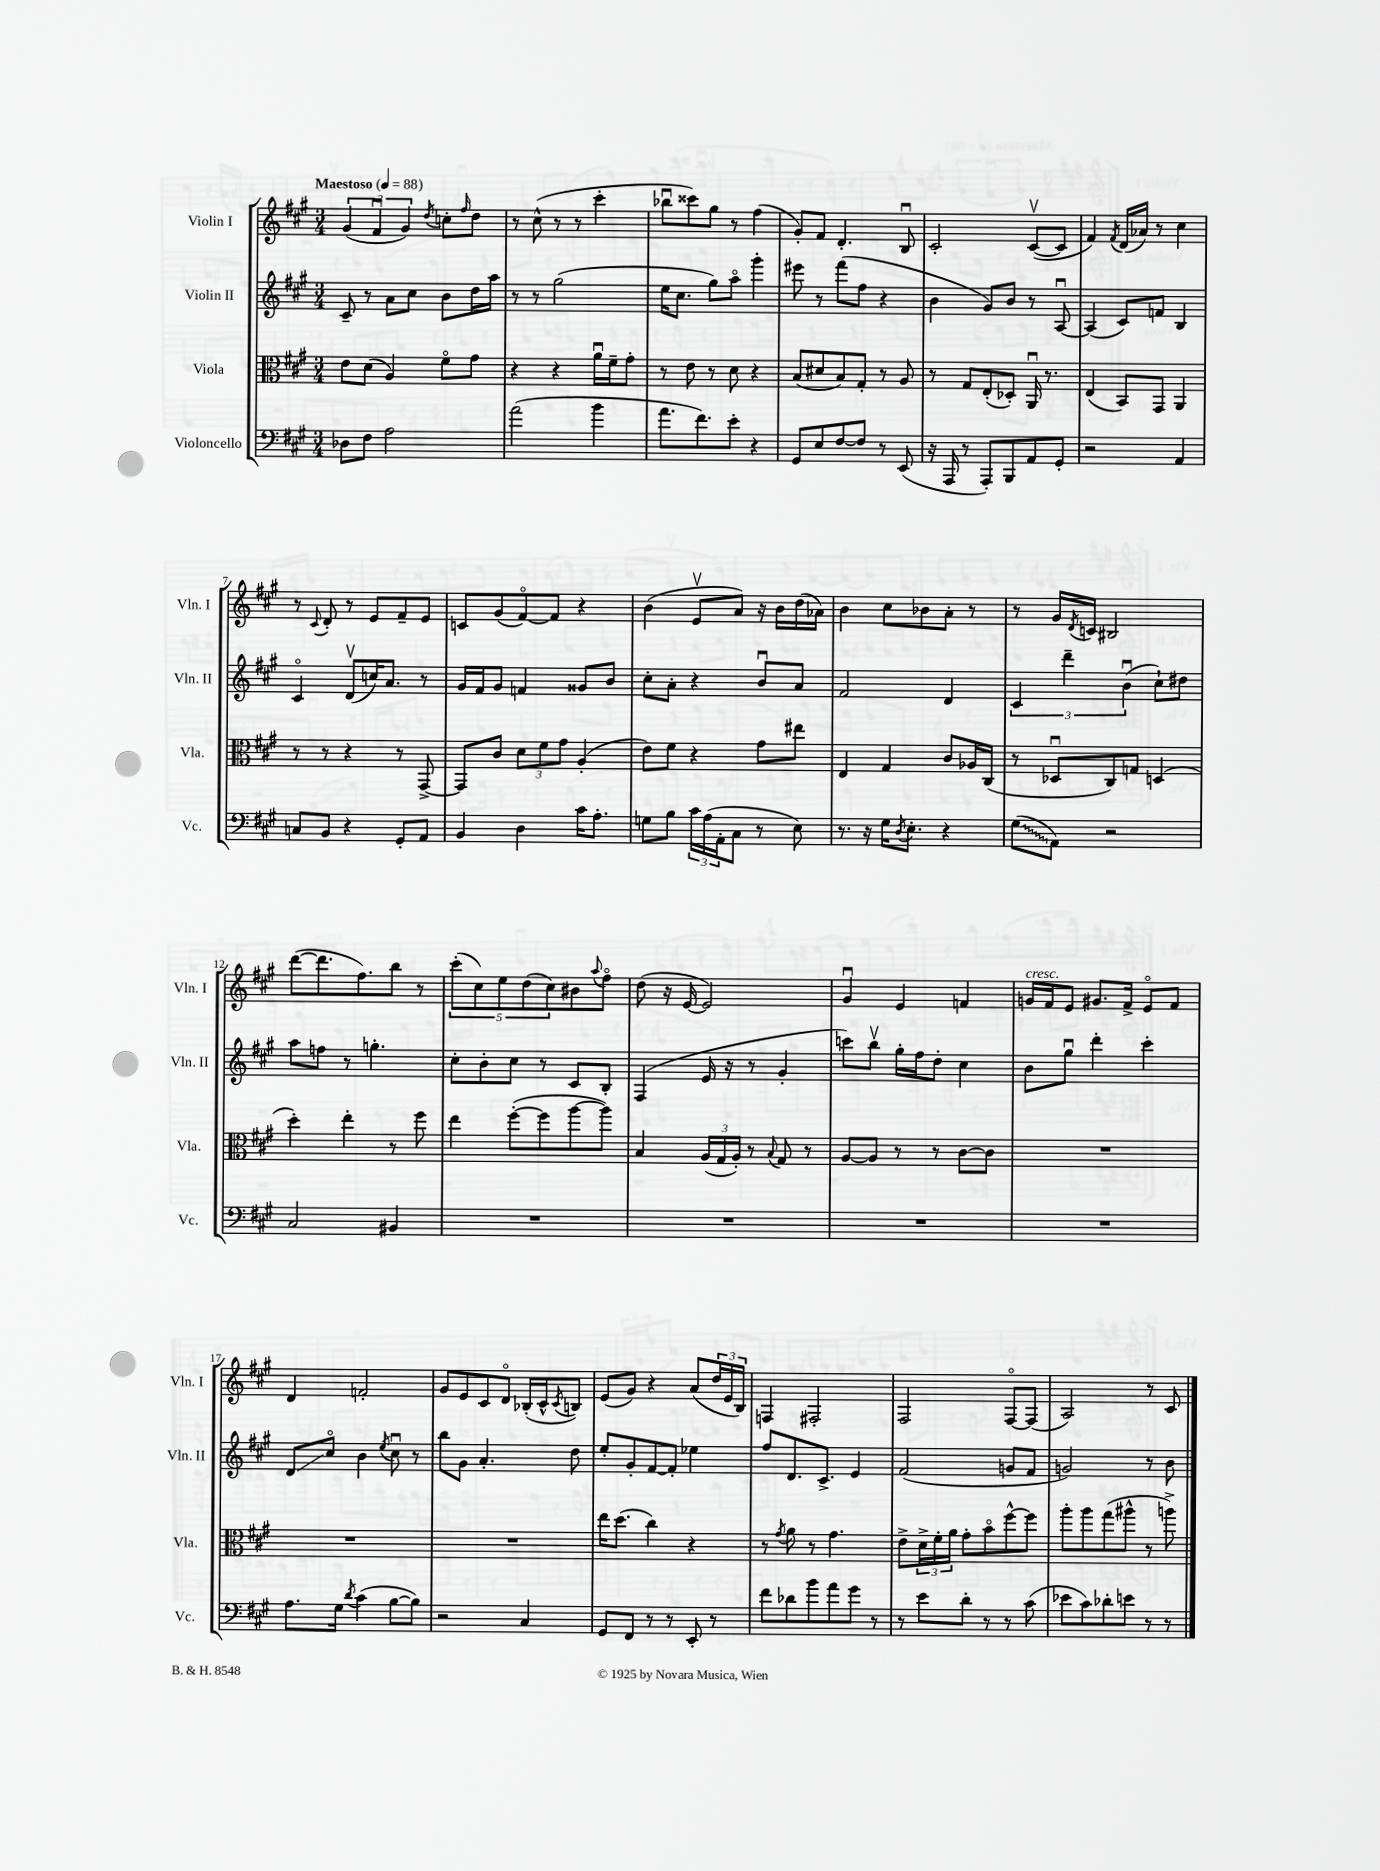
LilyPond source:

<<
\new StaffGroup <<
\new Staff = "s0" \with { instrumentName = "Violin I" shortInstrumentName = "Vln. I" } {
    \clef treble \key a \major \numericTimeSignature \time 3/4 \tempo "Maestoso" 4 = 88
    \tuplet 3/2 { gis'4( fis'4\downbow gis'4) } \acciaccatura { d''8 } c''8-. \grace { fis''16 } d''8 |
    r8 cis''8-^( r8 r8 cis'''4-. |
    bes''8\downbow cisis'''8) gis''8 r8 fis''4( |
    gis'8-.) fis'8 d'4.-. b8\downbow |
    cis'2-. cis'8~\upbow( cis'8 |
    fis'4) \acciaccatura { fis'8 } d'16( aes'16) r8 cis''4 |
    r8 \appoggiatura { cis'8 } d'8-. r8 e'8 fis'8-- e'8 |
    c'8 gis'8( fis'8~\flageolet) fis'8 r4 |
    b'4( e'8\upbow a'8) r16 b'16 d''16( aes'16) |
    b'4 cis''8 bes'8 a'8-. r8 |
    r8 gis'16 \acciaccatura { d'8 } c'16 bis2 |
    d'''8~( d'''8. fis''8.) b''8 r8 |
    \tuplet 5/4 { cis'''8-.( cis''8) e''8 d''8( cis''8) } bis'8 \appoggiatura { a''8 } fis''8\flageolet |
    d''8( r16 e'16~ e'2) |
    gis'4\downbow e'4 f'4 |
    g'16^\markup { \italic "cresc." } fis'16 e'8 gis'8. fis'16-> e'8\flageolet fis'8 |
    d'4 f'2-. |
    gis'8 e'8 cis'8 d'8\flageolet bes16-.( cis'16-^ \acciaccatura { cis'8 } b8) |
    e'8( gis'8) r4 a'8( \tuplet 3/2 { d''16 e'16 b16) } |
    f4 fis2-. |
    fis2 fis8~\flageolet fis8( |
    a2) r8 cis'8 \bar "|." |
}
\new Staff = "s1" \with { instrumentName = "Violin II" shortInstrumentName = "Vln. II" } {
    \clef treble \key a \major \numericTimeSignature \time 3/4
    cis'8-- r8 a'8 cis''8 b'8 d''16 a''16 |
    r8 r8 gis''2( |
    e''16 cis''8. gis''8) a''8\flageolet gis'''4-. |
    eis'''8 r8 fis'''8( fis''8 r4 |
    b'4 gis'8) b'8 r8 a8~\downbow |
    a4( cis'8) f'8 b4 |
    cis'4\flageolet d'8\upbow( c''16) a'8. r8 |
    gis'16 fis'16 gis'8 f'4 gisis'8 b'8 |
    cis''8-. a'8-. r4 b'8\downbow a'8 |
    fis'2 d'4 |
    \tuplet 3/2 { cis'4 d'''4-- b'4\downbow( } cis''8-!) dis''8 |
    a''8 f''8 r8 g''4.-. |
    cis''8-. b'8-. cis''8 r8 cis'8 b8-. |
    fis4( e'16 r16 r8 gis'4-. |
    c'''8) b''8\upbow gis''16-. fis''16 d''8-. cis''4 |
    b'8 gis''8\downbow d'''4-. cis'''4-. |
    d'8\glissando cis''8\flageolet b'4 \acciaccatura { e''8 } cis''8\downbow r8 |
    b''8 gis'8 a'4.-. d''8 |
    e''8-. gis'8-. fis'8~ fis'8-. ees''4 |
    fis''8 d'8. cis'8.-> e'4 |
    fis'2( g'8 fis'8 |
    g'2) r8 b'8 \bar "|." |
}
\new Staff = "s2" \with { instrumentName = "Viola" shortInstrumentName = "Vla." } {
    \clef alto \key a \major \numericTimeSignature \time 3/4
    e'8 d'8( a4) fis'8\flageolet gis'8 |
    r4 r4 a'16\downbow fis'16-- gis'8-. |
    r8 e'8 r8 d'8 r4 |
    b8( dis'8 b8) gis8-. r8 a8 |
    r8 gis8 e8-.( des8-.) a,16\downbow r8. |
    e4( b,8) gis,8 a,4 |
    r8 r8 r4 r8 gis,8~-> |
    gis,8 cis'8 \tuplet 3/2 { d'8 fis'8 gis'8 } a4-.( |
    e'8) fis'8 r4 gis'8 eis''8 |
    e4 gis4 cis'8 aes16 cis16( |
    r8 des8\downbow cis8) g8 d4( |
    d''4-.) e''4-. r8 fis''8 |
    e''4 fis''8~-.( fis''8 a''8~ a''8) |
    b4 \tuplet 3/2 { a16( gis16 a16-.) } r8 \appoggiatura { b8 } gis8 r8 |
    a8~ a8 r8 r8 cis'8~ cis'8 |
    R2. |
    R2. |
    R2. |
    e''16 d''8.( cis''4) r4 |
    r8 \acciaccatura { gis'8 } a'8 r8 gis'4. |
    e'8-> \tuplet 3/2 { d'16-> fis'16-. a'16 } gis'8-. b'8\flageolet fis''8~-^ fis''8 |
    a''8-. a''8 gis''8( ais''8-^ r8 a''8->) \bar "|." |
}
\new Staff = "s3" \with { instrumentName = "Violoncello" shortInstrumentName = "Vc." } {
    \clef bass \key a \major \numericTimeSignature \time 3/4
    des8 fis8 a2 |
    a'2( b'4 |
    a'8. fis'8.) e'8-. r4 |
    gis,8 e8 fis8~ fis8 r8 e,8( |
    r16 a,,16 r8 a,,8-.) b,,8 a,8 gis,8-. |
    r2 a,4 |
    c8 b,8 r4 gis,8-. a,8 |
    b,4 d4 cis'16 a8.-. |
    g8 b8 \tuplet 3/2 { cis'16 a16( a,16-. } cis8 r8 e8) |
    r8. r16 gis16 \acciaccatura { d8 } e8.-. r4 |
    \once \override Glissando.style = #'zigzag gis8\glissando( a,8) r2 |
    cis2 bis,4 |
    R2. |
    R2. |
    R2. |
    R2. |
    a8. gis16 \acciaccatura { d'8 } cis'4( b8~ b8) |
    r2 cis4 |
    gis,8 fis,8 r8 r8 e,8-. r8 |
    fis'8 des'8 b'8 a'8 gis'8 r8 |
    r8 e'8 d'8-. r8 r8 cis'8( |
    ees'8 cis'8) des'8-. e'8 r8 r8 \bar "|." |
}
>>
>>
